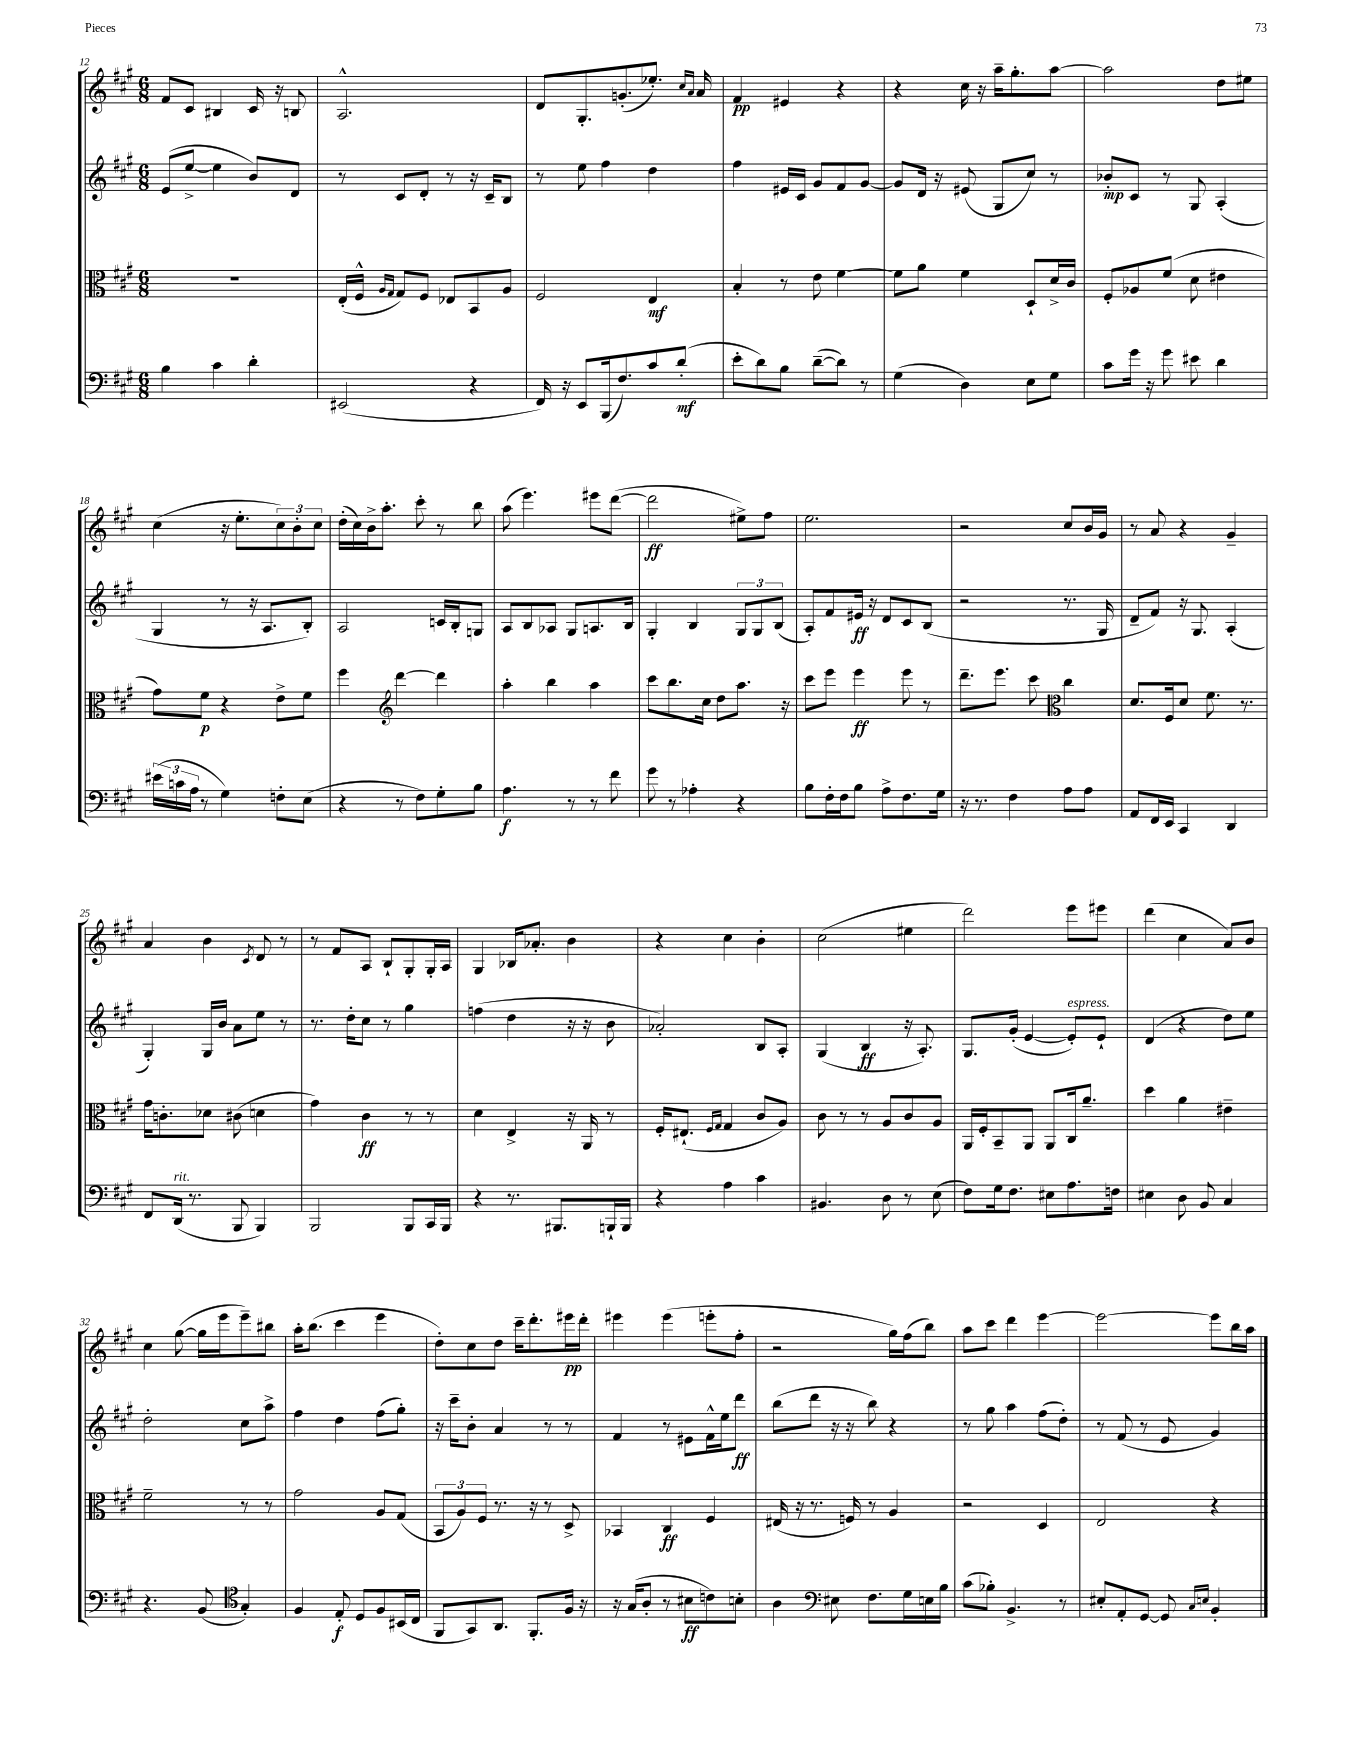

**kern	**dynam	**kern	**dynam	**kern	**dynam	**kern	**dynam
*part4	*part4	*part3	*part3	*part2	*part2	*part1	*part1
*staff4	*staff4	*staff3	*staff3	*staff2	*staff2	*staff1	*staff1
*clefF4	*	*clefC3	*	*clefG2	*	*clefG2	*
*k[f#c#g#]	*	*k[f#c#g#]	*	*k[f#c#g#]	*	*k[f#c#g#]	*
*M6/8	*	*M6/8	*	*M6/8	*	*M6/8	*
=12	=12	=12	=12	=12	=12	=12	=12
4B\	.	2.r	.	(8e/L	.	8f#/L	.
.	.	.	.	[8ee^/J	.	8c#/J	.
4c#\	.	.	.	4ee\]	.	4B#X/	.
4d'\	.	.	.	8b/L)	.	16c#/	.
.	.	.	.	.	.	16r	.
.	.	.	.	8d/J	.	8Bn/	.
=13	=13	=13	=13	=13	=13	=13	=13
(2EE#X/	.	(16E'/LL	.	8r	.	2.A^^/	.
.	.	16F#^^/JJ	.	.	.	.	.
.	.	16qqA/LL	.	.	.	.	.
.	.	16qqG#/JJ	.	.	.	.	.
.	.	8G#/L)	.	8c#/L	.	.	.
.	.	8F#/J	.	8d'/J	.	.	.
.	.	8E-X/L	.	8r	.	.	.
4r	.	8BB/	.	16r	.	.	.
.	.	.	.	16c#~/KL	.	.	.
.	.	8A/J	.	8B/J	.	.	.
=14	=14	=14	=14	=14	=14	=14	=14
16FF#/)	.	2F#/	.	8r	.	8d/L	.
16r	.	.	.	.	.	.	.
8EE/L	.	.	.	8ee\	.	8.G#'/	.
(16BBB/k	.	.	.	4ff#\	.	.	.
8.F#/)	.	.	.	.	.	(8.gn'/	.
8c#/	.	4E/	mf	4dd\	.	8.ee-X'/J)	.
(8d'/J	mf	.	.	.	.	.	.
.	.	.	.	.	.	16qqcc#/LL	.
.	.	.	.	.	.	16qqa/JJ	.
.	.	.	.	.	.	16a/	.
=15	=15	=15	=15	=15	=15	=15	=15
8e'\L	.	4B'/	.	4ff#\	.	4f#/	pp
8d\)	.	.	.	.	.	.	.
8B\J	.	8r	.	16e#X/LL	.	4e#X/	.
.	.	.	.	16c#/JJ	.	.	.
([8d~\L	.	8e\	.	8g#/L	.	.	.
8d\J])	.	[4f#\	.	8f#/	.	4r	.
8r	.	.	.	[8g#/J	.	.	.
=16	=16	=16	=16	=16	=16	=16	=16
(4G#\	.	8f#\L]	.	8g#/L]	.	4r	.
.	.	8a\J	.	16d/Jk	.	.	.
.	.	.	.	16r	.	.	.
4D\)	.	4f#\	.	(8e#X/	.	16cc#\	.
.	.	.	.	.	.	16r	.
.	.	.	.	8G#/L	.	16aa~\KL	.
.	.	.	.	.	.	8.gg#'\	.
8E\L	.	8D`/L	.	8cc#/J)	.	.	.
8G#\J	.	16d^/L	.	8r	.	[8aa\J	.
.	.	16c#/JJ	.	.	.	.	.
=17	=17	=17	=17	=17	=17	=17	=17
8c#\L	.	8F#'/L	.	8b-X'/L	mp	2aa\]	.
16g#\Jk	.	8A-X/	.	8c#/J	.	.	.
16r	.	.	.	.	.	.	.
8g#\	.	(8f#/J	.	8r	.	.	.
8e#X\	.	8d\	.	8G#/	.	.	.
4d\	.	4e#X\	.	(4A'/	.	8dd\L	.
.	.	.	.	.	.	8ee#X\J	.
!!LO:LB:g=z
=18	=18	=18	=18	=18	=18	=18	=18
(24e#X\LL	.	8g#\L)	.	4G#/	.	(4cc#\	.
24cn\	.	.	.	.	.	.	.
24A\JJ	.	.	.	.	.	.	.
8r	.	8f#\J	p	.	.	.	.
4G#\)	.	4r	.	8r	.	16r	.
.	.	.	.	.	.	8.ee'\L	.
.	.	.	.	16r	.	.	.
.	.	.	.	8.A/L	.	.	.
8Fn'\L	.	8e^\L	.	.	.	12cc#\)	.
.	.	.	.	.	.	12b'\	.
(8E\J	.	8f#\J	.	8B'/J)	.	.	.
.	.	.	.	.	.	12cc#\J	.
=19	=19	=19	=19	=19	=19	=19	=19
4r	.	4ff#\	.	2A/	.	(16dd'\LL	.
.	.	.	.	.	.	16cc#\)	.
.	.	.	.	.	.	16b^\J	.
.	.	.	.	.	.	8.aa'\J	.
*	*	*clefG2	*	*	*	*	*
8r	.	[4ddd\	.	.	.	.	.
8F#\L)	.	.	.	.	.	8ccc#'\	.
8G#'\	.	4ddd\]	.	16cn/LL	.	8r	.
.	.	.	.	16B'/J	.	.	.
8B\J	.	.	.	8Gn/J	.	8bb\	.
=20	=20	=20	=20	=20	=20	=20	=20
4.A\	f	4aa'\	.	8A/L	.	(8aa\	.
.	.	.	.	8B/	.	4.eee\)	.
.	.	4bb\	.	8A-X/J	.	.	.
8r	.	.	.	8G#/L	.	.	.
8r	.	4aa\	.	8.An/	.	8eee#X\L	.
8f#\	.	.	.	.	.	([8ddd\J	.
.	.	.	.	16B/Jk	.	.	.
=21	=21	=21	=21	=21	=21	=21	=21
8g#\	.	8ccc#\L	.	4G#'/	.	2ddd\]	ff
8r	.	8.bb\	.	.	.	.	.
4A-X'\	.	.	.	4B/	.	.	.
.	.	16cc#\Jk	.	.	.	.	.
.	.	8dd\L	.	.	.	.	.
4r	.	8.aa\J	.	12G#/L	.	8ee#X^\L)	.
.	.	.	.	12G#/	.	.	.
.	.	.	.	.	.	8ff#\J	.
.	.	.	.	(12B/J	.	.	.
.	.	16r	.	.	.	.	.
=22	=22	=22	=22	=22	=22	=22	=22
8B\L	.	8ccc#\L	.	8A'/L)	.	2.ee\	.
16F#'\L	.	8eee\J	.	8f#/	.	.	.
16F#\J	.	.	.	.	.	.	.
8B\J	.	4eee\	ff	16e#X/Jk	ff	.	.
.	.	.	.	16r	.	.	.
8A^\L	.	.	.	8d/L	.	.	.
8.F#\	.	8eee\	.	8c#/	.	.	.
.	.	8r	.	(8B/J	.	.	.
16G#\Jk	.	.	.	.	.	.	.
=23	=23	=23	=23	=23	=23	=23	=23
16r	.	8.ddd~\L	.	2r	.	2r	.
8.r	.	.	.	.	.	.	.
.	.	8.eee\J	.	.	.	.	.
4F#\	.	.	.	.	.	.	.
.	.	8ccc#\	.	.	.	.	.
*	*	*clefC3	*	*	*	*	*
8A\L	.	4cc#\	.	8.r	.	8cc#/L	.
8A\J	.	.	.	.	.	16b/L	.
.	.	.	.	16G#/	.	16g#/JJ	.
=24	=24	=24	=24	=24	=24	=24	=24
8AA/L	.	8.d/L	.	8d~/L	.	8r	.
16FF#/L	.	.	.	8f#/J)	.	8a/	.
16EE/JJ	.	16F#/k	.	.	.	.	.
4CC#/	.	8d/J	.	16r	.	4r	.
.	.	.	.	8.G#/	.	.	.
.	.	8.f#\	.	.	.	.	.
4DD/	.	.	.	(4A'/	.	4g#~/	.
.	.	8.r	.	.	.	.	.
!!LO:LB:g=z
=25	=25	=25	=25	=25	=25	=25	=25
8FF#/L	.	16g#\KL	.	4G#'/)	.	4a/	.
.	.	8.cn'\	.	.	.	.	.
!LO:TX:a:i:t=rit.	!	!	!	!	!	!	!
(16DD/Jk	.	.	.	.	.	.	.
8.r	.	.	.	.	.	.	.
.	.	8d-X\J	.	16G#/LL	.	4b\	.
.	.	.	.	16b/JJ	.	.	.
8BBB/	.	(8c#X\	.	8a\L	.	.	.
.	.	.	.	.	.	8qc#/	.
4BBB/)	.	4dn\	.	8ee\J	.	8d/	.
.	.	.	.	8r	.	8r	.
=26	=26	=26	=26	=26	=26	=26	=26
2BBB/	.	4g#\)	.	8.r	.	8r	.
.	.	.	.	.	.	8f#/L	.
.	.	.	.	16dd'\KL	.	.	.
.	.	4c#\	ff	8cc#\J	.	8A/J	.
.	.	.	.	8r	.	8B`/L	.
8BBB/L	.	8r	.	4gg#\	.	8G#'/	.
16CC#/L	.	8r	.	.	.	16G#'/L	.
16BBB/JJ	.	.	.	.	.	16A/JJ	.
=27	=27	=27	=27	=27	=27	=27	=27
4r	.	4d\	.	(4ffn\	.	4G#/	.
8.r	.	4E^/	.	4dd\	.	16B-X/KL	.
.	.	.	.	.	.	8.a-X'/J	.
8.BBB#X/L	.	.	.	.	.	.	.
.	.	16r	.	16r	.	4b\	.
.	.	16AA/	.	16r	.	.	.
16BBBn`/L	.	8r	.	8b\	.	.	.
16BBB/JJ	.	.	.	.	.	.	.
=28	=28	=28	=28	=28	=28	=28	=28
4r	.	16F#'/KL	.	2a-X'/)	.	4r	.
.	.	(8.E#X`/J	.	.	.	.	.
.	.	16qqF#/LL	.	.	.	.	.
.	.	16qqG#/JJ	.	.	.	.	.
4A\	.	4G#/	.	.	.	4cc#\	.
4c#\	.	8c#/L	.	8B/L	.	4b'\	.
.	.	8A/J)	.	8A'/J	.	.	.
=29	=29	=29	=29	=29	=29	=29	=29
4.BB#X/	.	8c#\	.	(4G#/	.	(2cc#\	.
.	.	8r	.	.	.	.	.
.	.	8r	.	4B/	ff	.	.
8D\	.	8A/L	.	.	.	.	.
8r	.	8c#/	.	16r	.	4ee#X\	.
.	.	.	.	8.A'/)	.	.	.
(8E\	.	8A/J	.	.	.	.	.
=30	=30	=30	=30	=30	=30	=30	=30
8F#\L)	.	16AA/LL	.	8.G#/L	.	2ddd\)	.
.	.	16F#'/J	.	.	.	.	.
16G#\k	.	8BB~/	.	.	.	.	.
8.F#\J	.	.	.	(16g#'/Jk	.	.	.
.	.	8AA/J	.	[4e/	.	.	.
8E#X\L	.	8AA/L	.	.	.	.	.
!	!	!	!	!LO:TX:a:i:t=espress.	!	!	!
8.A\	.	16C#/k	.	8e'/L])	.	8eee\L	.
.	.	8.a~/J	.	.	.	.	.
.	.	.	.	8e`/J	.	8eee#X\J	.
16Fn\Jk	.	.	.	.	.	.	.
=31	=31	=31	=31	=31	=31	=31	=31
4E#X\	.	4dd\	.	(4d/	.	(4ddd\	.
8D\	.	4a\	.	4r	.	4cc#\	.
8BB/	.	.	.	.	.	.	.
4C#/	.	4e#X~\	.	8dd\L)	.	8a/L)	.
.	.	.	.	8ee\J	.	8b/J	.
!!LO:LB:g=z
=32	=32	=32	=32	=32	=32	=32	=32
4.r	.	2f#~\	.	2dd'\	.	4cc#\	.
.	.	.	.	.	.	([8gg#\	.
(8BB/	.	.	.	.	.	16gg#\LL]	.
.	.	.	.	.	.	16eee\J	.
*clefC4	*	*	*	*	*	*	*
4G#'/)	.	8r	.	8cc#\L	.	8eee~\)	.
.	.	8r	.	8aa^\J	.	8bb#X\J	.
=33	=33	=33	=33	=33	=33	=33	=33
4F#/	.	2g#\	.	4ff#\	.	16aa'\KL	.
.	.	.	.	.	.	(8.bb\J	.
8E'/	f	.	.	4dd\	.	4ccc#\	.
8D/L	.	.	.	.	.	.	.
8F#/	.	8A/L	.	(8ff#\L	.	4eee\	.
(16BB#X/L	.	(8G#/J	.	8gg#'\J)	.	.	.
16C#/JJ	.	.	.	.	.	.	.
=34	=34	=34	=34	=34	=34	=34	=34
8FF#/L	.	12BB/L	.	16r	.	8dd'\L)	.
.	.	.	.	16ccc#~\KL	.	.	.
.	.	12A/)	.	.	.	.	.
8GG#/)	.	.	.	8b'\J	.	8cc#\	.
.	.	12F#/J	.	.	.	.	.
8.AA/J	.	8.r	.	4a/	.	8dd\J	.
.	.	.	.	.	.	16ccc#~\KL	.
8.FF#'/L	.	16r	.	.	.	8.ddd'\	.
.	.	8r	.	8r	.	.	.
16F#/Jk	.	8D^/	.	8r	.	16eee#X\L	pp
16r	.	.	.	.	.	16ddd'\JJ	.
=35	=35	=35	=35	=35	=35	=35	=35
16r	.	4BB-X/	.	4f#/	.	4eee#X\	.
(16G#/KL	.	.	.	.	.	.	.
8A'/J	.	.	.	.	.	.	.
8r	.	4C#/	ff	8r	.	(4eee#\	.
8B#X\L	ff	.	.	8e#X\L	.	.	.
8cn\)	.	4F#/	.	16f#^^\L	.	8eeen'\L	.
.	.	.	.	16ee\J	.	.	.
8Bn'\J	.	.	.	8ddd\J	ff	8ff#'\J	.
=36	=36	=36	=36	=36	=36	=36	=36
4A\	.	(16E#X/	.	(8bb\L	.	2r	.
.	.	16r	.	.	.	.	.
.	.	8.r	.	8ddd\J	.	.	.
*clefF4	*	*	*	*	*	*	*
8E#X\	.	.	.	16r	.	.	.
.	.	16Fn/)	.	16r	.	.	.
8.F#\L	.	8r	.	8bb\)	.	.	.
.	.	4A/	.	4r	.	16gg#\LL)	.
16G#\L	.	.	.	.	.	(16ff#\J	.
16En\	.	.	.	.	.	8bb\J)	.
16B\JJ	.	.	.	.	.	.	.
=37	=37	=37	=37	=37	=37	=37	=37
(8c#\L	.	2r	.	8r	.	8aa\L	.
8B-X'\J)	.	.	.	8gg#\	.	8ccc#\J	.
4.BB^/	.	.	.	4aa\	.	4ddd\	.
.	.	4D/	.	(8ff#\L	.	[4eee\	.
8r	.	.	.	8dd'\J)	.	.	.
=38	=38	=38	=38	=38	=38	=38	=38
8E#X'/L	.	2E/	.	8r	.	2eee\_	.
8AA'/	.	.	.	(8f#/	.	.	.
[8GG#/J	.	.	.	8r	.	.	.
8GG#/]	.	.	.	8e/	.	.	.
16qqC#/LL	.	.	.	.	.	.	.
16qqEn/JJ	.	.	.	.	.	.	.
4BB'/	.	4r	.	4g#/)	.	8eee\L]	.
.	.	.	.	.	.	16bb\L	.
.	.	.	.	.	.	16aa\JJ	.
==	==	==	==	==	==	==	==
*-	*-	*-	*-	*-	*-	*-	*-
